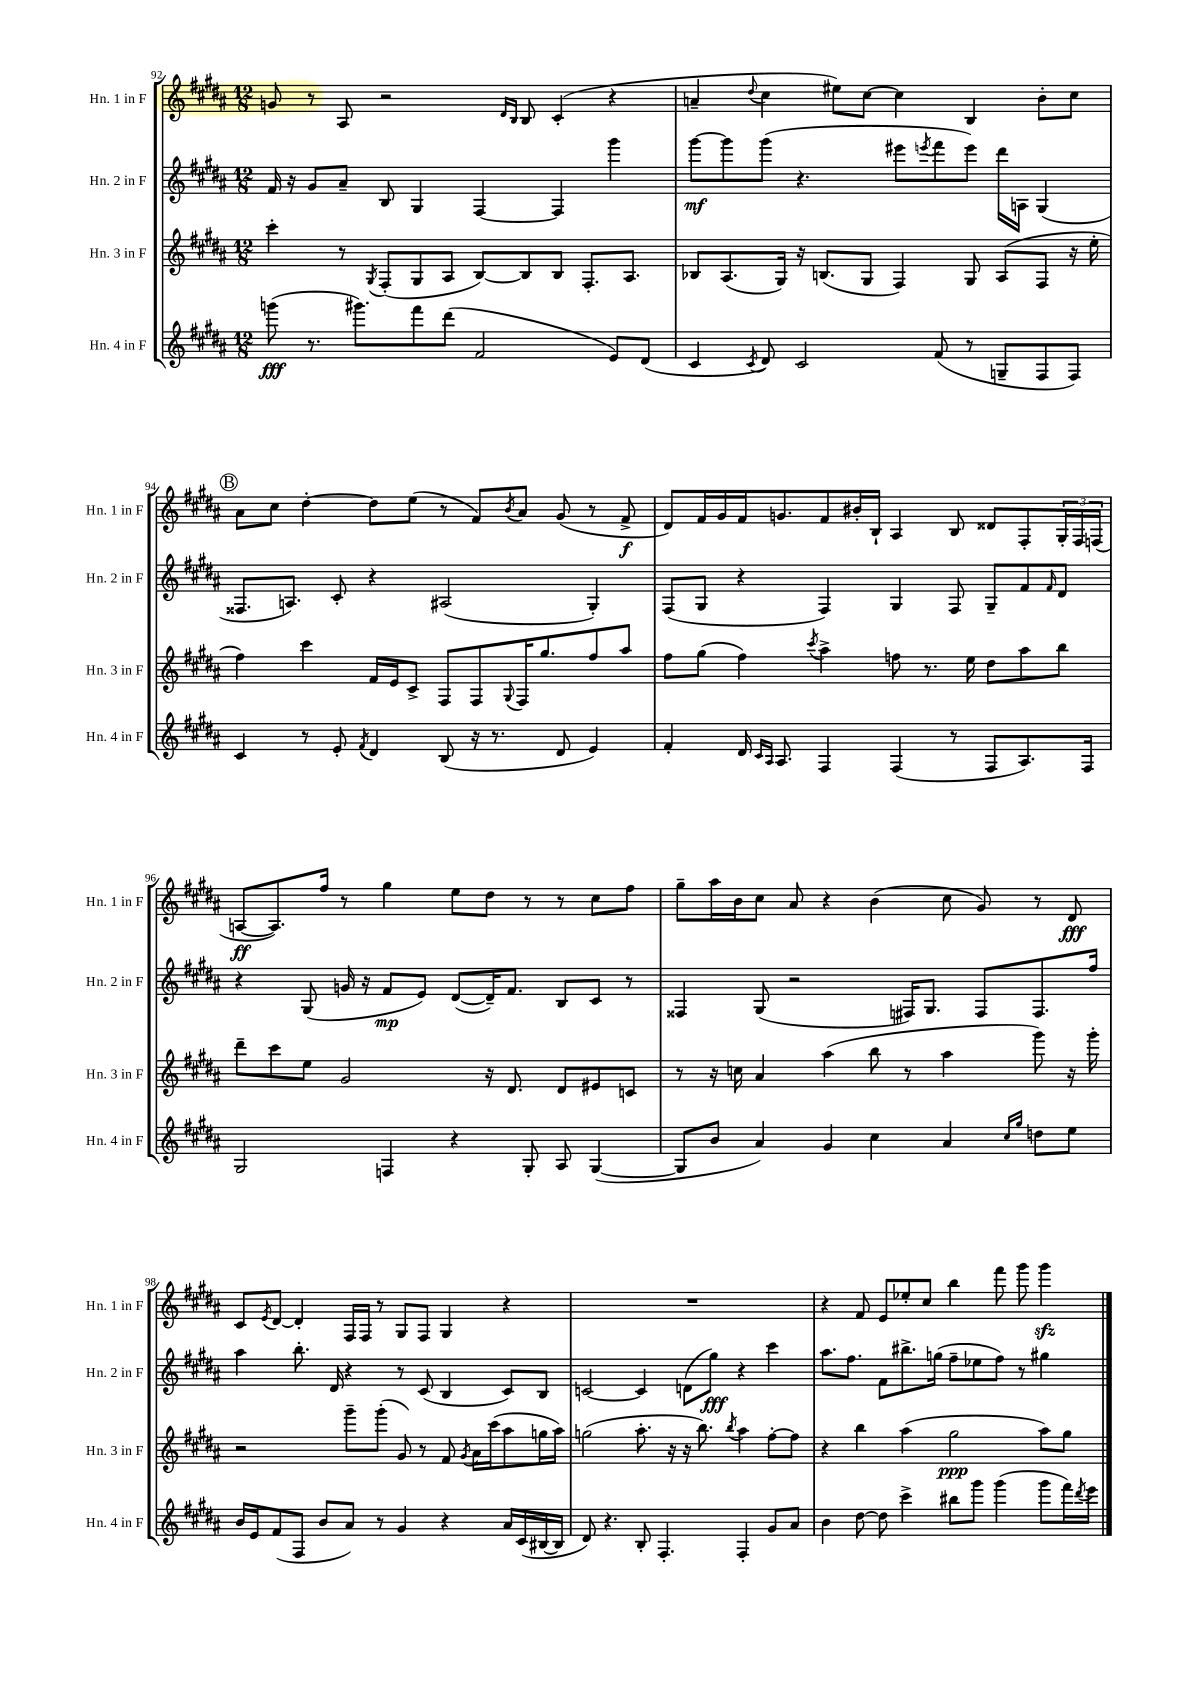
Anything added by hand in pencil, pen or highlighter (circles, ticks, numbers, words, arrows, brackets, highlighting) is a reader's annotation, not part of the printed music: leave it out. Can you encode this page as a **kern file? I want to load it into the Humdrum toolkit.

**kern	**dynam	**kern	**dynam	**kern	**dynam	**kern	**dynam
*part4	*part4	*part3	*part3	*part2	*part2	*part1	*part1
*staff4	*staff4	*staff3	*staff3	*staff2	*staff2	*staff1	*staff1
*I"Hn. 4 in F	*	*I"Hn. 3 in F	*	*I"Hn. 2 in F	*	*I"Hn. 1 in F	*
*I'Hn. 4 in F	*	*I'Hn. 3 in F	*	*I'Hn. 2 in F	*	*I'Hn. 1 in F	*
*clefG2	*	*clefG2	*	*clefG2	*	*clefG2	*
*k[f#c#g#d#a#]	*	*k[f#c#g#d#a#]	*	*k[f#c#g#d#a#]	*	*k[f#c#g#d#a#]	*
*M12/8	*	*M12/8	*	*M12/8	*	*M12/8	*
=92	=92	=92	=92	=92	=92	=92	=92
(8gggn\	fff	4ccc#'\	.	16f#/	.	8gn/	.
.	.	.	.	16r	.	.	.
8.r	.	.	.	8g#/L	.	8r	.
.	.	8r	.	8a#~/J	.	8A#/	.
8.ggg#X\L)	.	.	.	.	.	.	.
.	.	8qG#/	.	.	.	.	.
.	.	(8F#'/L	.	8B/	.	2r	.
8fff#\	.	8G#/	.	4G#/	.	.	.
(8ddd#\J	.	8A#/J	.	.	.	.	.
2f#/	.	[8B/L)	.	[4F#/	.	.	.
.	.	.	.	.	.	16qqd#/LL	.
.	.	.	.	.	.	16qqB/JJ	.
.	.	8B/]	.	.	.	8B/	.
.	.	8B/J	.	4F#/]	.	(4c#'/	.
.	.	8.F#'/L	.	.	.	.	.
8e/L)	.	.	.	4ggg#\	.	4r	.
.	.	8.A#/J	.	.	.	.	.
(8d#/J	.	.	.	.	.	.	.
=93	=93	=93	=93	=93	=93	=93	=93
4c#/	.	8B-X/L	.	[8ggg#\L	mf	4an~/	.
.	.	(8.A#/	.	8ggg#\]	.	.	.
8qc#/	.	.	.	.	.	8qqdd#/	.
8d#/)	.	.	.	(8ggg#\J	.	4cc#\	.
.	.	16G#/Jk)	.	.	.	.	.
2c#/	.	16r	.	4.r	.	.	.
.	.	(8.Bn/L	.	.	.	.	.
.	.	.	.	.	.	8ee#X\L)	.
.	.	8G#/J	.	.	.	[8cc#\J	.
.	.	4F#/)	.	8eee#X\L	.	4cc#\]	.
.	.	.	.	8qeeen/	.	.	.
(8f#/	.	.	.	8fff#\	.	.	.
8r	.	8G#/	.	8eee\J)	.	4B/	.
8Gn~/L	.	(8A#/L	.	16ddd#\LL	.	.	.
.	.	.	.	16An\JJ	.	.	.
8F#/	.	8F#/J	.	(4G#/	.	8b'\L	.
8F#/J)	.	16r	.	.	.	8cc#\J	.
.	.	16ee'\	.	.	.	.	.
!!LO:LB:g=z
!!LO:REH:place=s1:t=B
=94	=94	=94	=94	=94	=94	=94	=94
4c#/	.	4ff#\)	.	8.F##X/L	.	8a#\L	.
.	.	.	.	.	.	8cc#\J	.
.	.	.	.	8.An/J)	.	.	.
8r	.	4ccc#\	.	.	.	[4dd#'\	.
8e'/	.	.	.	8c#'/	.	.	.
8qf#/	.	.	.	.	.	.	.
4d#/	.	16f#/LL	.	4r	.	8dd#\L]	.
.	.	16e/J	.	.	.	.	.
.	.	8c#^/J	.	.	.	(8ee\J	.
(8B/	.	8F#/L	.	(2A#X/	.	8r	.
16r	.	8F#/	.	.	.	8f#/L)	.
8.r	.	.	.	.	.	.	.
.	.	8qqG#/	.	.	.	8qb/	.
.	.	16F#/K	.	.	.	8a#/J	.
.	.	8.gg#/	.	.	.	.	.
8d#/	.	.	.	.	.	(8g#/	.
4e/)	.	8ff#/	.	4G#'/)	.	8r	.
.	.	8aa#/J	.	.	.	8f#^/	f
=95	=95	=95	=95	=95	=95	=95	=95
4f#'/	.	8ff#\L	.	(8F#/L	.	8d#/L)	.
.	.	(8gg#\J	.	8G#/J	.	16f#/L	.
.	.	.	.	.	.	16g#/	.
16d#/	.	4ff#\)	.	4r	.	16f#/J	.
16qqc#/LL	.	.	.	.	.	.	.
16qqA#/JJ	.	.	.	.	.	.	.
8.A#/	.	.	.	.	.	8.gn/	.
.	.	8qccc#/	.	.	.	.	.
4F#/	.	4aa#^\	.	4F#/)	.	8f#/	.
.	.	.	.	.	.	16b#X'/L	.
.	.	.	.	.	.	16B`/JJ	.
(4F#/	.	8ffn\	.	4G#/	.	4A#/	.
.	.	8.r	.	.	.	.	.
8r	.	.	.	8F#/	.	8B/	.
.	.	16ee\	.	.	.	.	.
8F#/L	.	8dd#\L	.	8G#~/L	.	8d##X/L	.
8.A#/)	.	8aa#\	.	8f#/	.	8F#'/	.
.	.	.	.	16qqf#/	.	.	.
.	.	8bb\J	.	8d#/J	.	24G#'/L	.
.	.	.	.	.	.	24F#/	.
16F#/Jk	.	.	.	.	.	.	.
.	.	.	.	.	.	(24Fn/JJ	.
!!LO:LB:g=z
=96	=96	=96	=96	=96	=96	=96	=96
2G#/	.	8ddd#~\L	.	4r	.	[8An/L	ff
.	.	8ccc#\	.	.	.	8.A/])	.
.	.	8ee\J	.	(8G#/	.	.	.
.	.	.	.	.	.	16ff#/Jk	.
.	.	2g#/	.	16gn/	.	8r	.
.	.	.	.	16r	.	.	.
4Fn/	.	.	.	8f#/L	mp	4gg#\	.
.	.	.	.	8e/J)	.	.	.
4r	.	.	.	([8d#/L	.	8ee\L	.
.	.	16r	.	16d#~/K])	.	8dd#\J	.
.	.	8.d#/	.	8.f#/J	.	.	.
8G#'/	.	.	.	.	.	8r	.
8A#/	.	8d#/L	.	8B/L	.	8r	.
([4G#/	.	8e#X/	.	8c#/J	.	8cc#\L	.
.	.	8cn/J	.	8r	.	8ff#\J	.
=97	=97	=97	=97	=97	=97	=97	=97
8G#/L]	.	8r	.	4F##X/	.	8gg#~\L	.
8b/J	.	16r	.	.	.	16aa#\L	.
.	.	16ccn\	.	.	.	16b\J	.
4a#/)	.	4a#/	.	(8G#/	.	8cc#\J	.
.	.	.	.	2r	.	8a#/	.
4g#/	.	(4aa#\	.	.	.	4r	.
4cc#\	.	8bb\	.	.	.	(4b\	.
.	.	8r	.	16F#X/KL)	.	.	.
.	.	.	.	8.G#/J	.	.	.
4a#/	.	4aa#\	.	.	.	8cc#\	.
.	.	.	.	8F#/L	.	8g#/)	.
16qqcc#/LL	.	.	.	.	.	.	.
16qqgg#/JJ	.	.	.	.	.	.	.
8ddn\L	.	8ggg#\)	.	8.F#/	.	8r	.
8ee\J	.	16r	.	.	.	8d#/	fff
.	.	16ggg#'\	.	16ff#/Jk	.	.	.
!!LO:LB:g=z
=98	=98	=98	=98	=98	=98	=98	=98
16b/LL	.	2r	.	4aa#\	.	8c#/L	.
16e/J	.	.	.	.	.	.	.
.	.	.	.	.	.	8qe/	.
(8f#/	.	.	.	.	.	[8d#/J	.
8F#/J	.	.	.	8.bb'\	.	4d#'/]	.
8b/L	.	.	.	.	.	.	.
.	.	.	.	16d#/	.	.	.
8a#/J)	.	8ggg#~\L	.	4r	.	16F#/LL	.
.	.	.	.	.	.	16F#/JJ	.
8r	.	(8ggg#'\J	.	.	.	8r	.
4g#/	.	8g#/)	.	8r	.	8G#/L	.
.	.	8r	.	(8c#/	.	8F#/J	.
4r	.	8f#/	.	4B/	.	4G#/	.
.	.	8qg#/	.	.	.	.	.
.	.	16a#\LL	.	.	.	.	.
.	.	(16ccc#\J	.	.	.	.	.
16a#/LL	.	8aa#\	.	8c#/L)	.	4r	.
(16c#/	.	.	.	.	.	.	.
[16B#X/	.	16ggn\L	.	8B/J	.	.	.
16B#/JJ]	.	16aa#\JJ)	.	.	.	.	.
=99	=99	=99	=99	=99	=99	=99	=99
8d#/)	.	(2ggn\	.	[2cn/	.	1.r	.
4.r	.	.	.	.	.	.	.
8B'/	.	8.aa#'\	.	4c/]	.	.	.
4.F#'/	.	.	.	.	.	.	.
.	.	16r	.	.	.	.	.
.	.	16r	.	(8dn\L	.	.	.
.	.	8.bb\)	.	.	.	.	.
.	.	.	.	8gg#\J)	fff	.	.
.	.	8qbb/	.	.	.	.	.
4F#'/	.	4aa#\	.	4r	.	.	.
8g#/L	.	[8ff#'\L	.	4ccc#\	.	.	.
8a#/J	.	8ff#\J]	.	.	.	.	.
=100	=100	=100	=100	=100	=100	=100	=100
4b\	.	4r	.	8.aa#\L	.	4r	.
.	.	.	.	8.ff#\J	.	.	.
[8dd#\	.	4bb\	.	.	.	8f#/	.
8dd#\]	.	.	.	8f#\L	.	8e/L	.
4ccc#^\	.	(4aa#\	.	8.bb#X^\	.	8ee-X'/	.
.	.	.	.	.	.	8cc#/J	.
.	.	.	.	(16ggn\Jk	.	.	.
8bb#X\L	.	2gg#\	ppp	8ff#~\L	.	4bb\	.
8ggg#\J	.	.	.	8ee-X\	.	.	.
(4ggg#\	.	.	.	8ff#\J)	.	8fff#\	.
.	.	.	.	8r	.	8ggg#\	.
8ggg#\L	.	8aa#\L)	.	4gg#X\	.	4ggg#zz\	.
16fff#\L)	.	8gg#\J	.	.	.	.	.
8qddd#/	.	.	.	.	.	.	.
16eee\JJ	.	.	.	.	.	.	.
==	==	==	==	==	==	==	==
*-	*-	*-	*-	*-	*-	*-	*-
